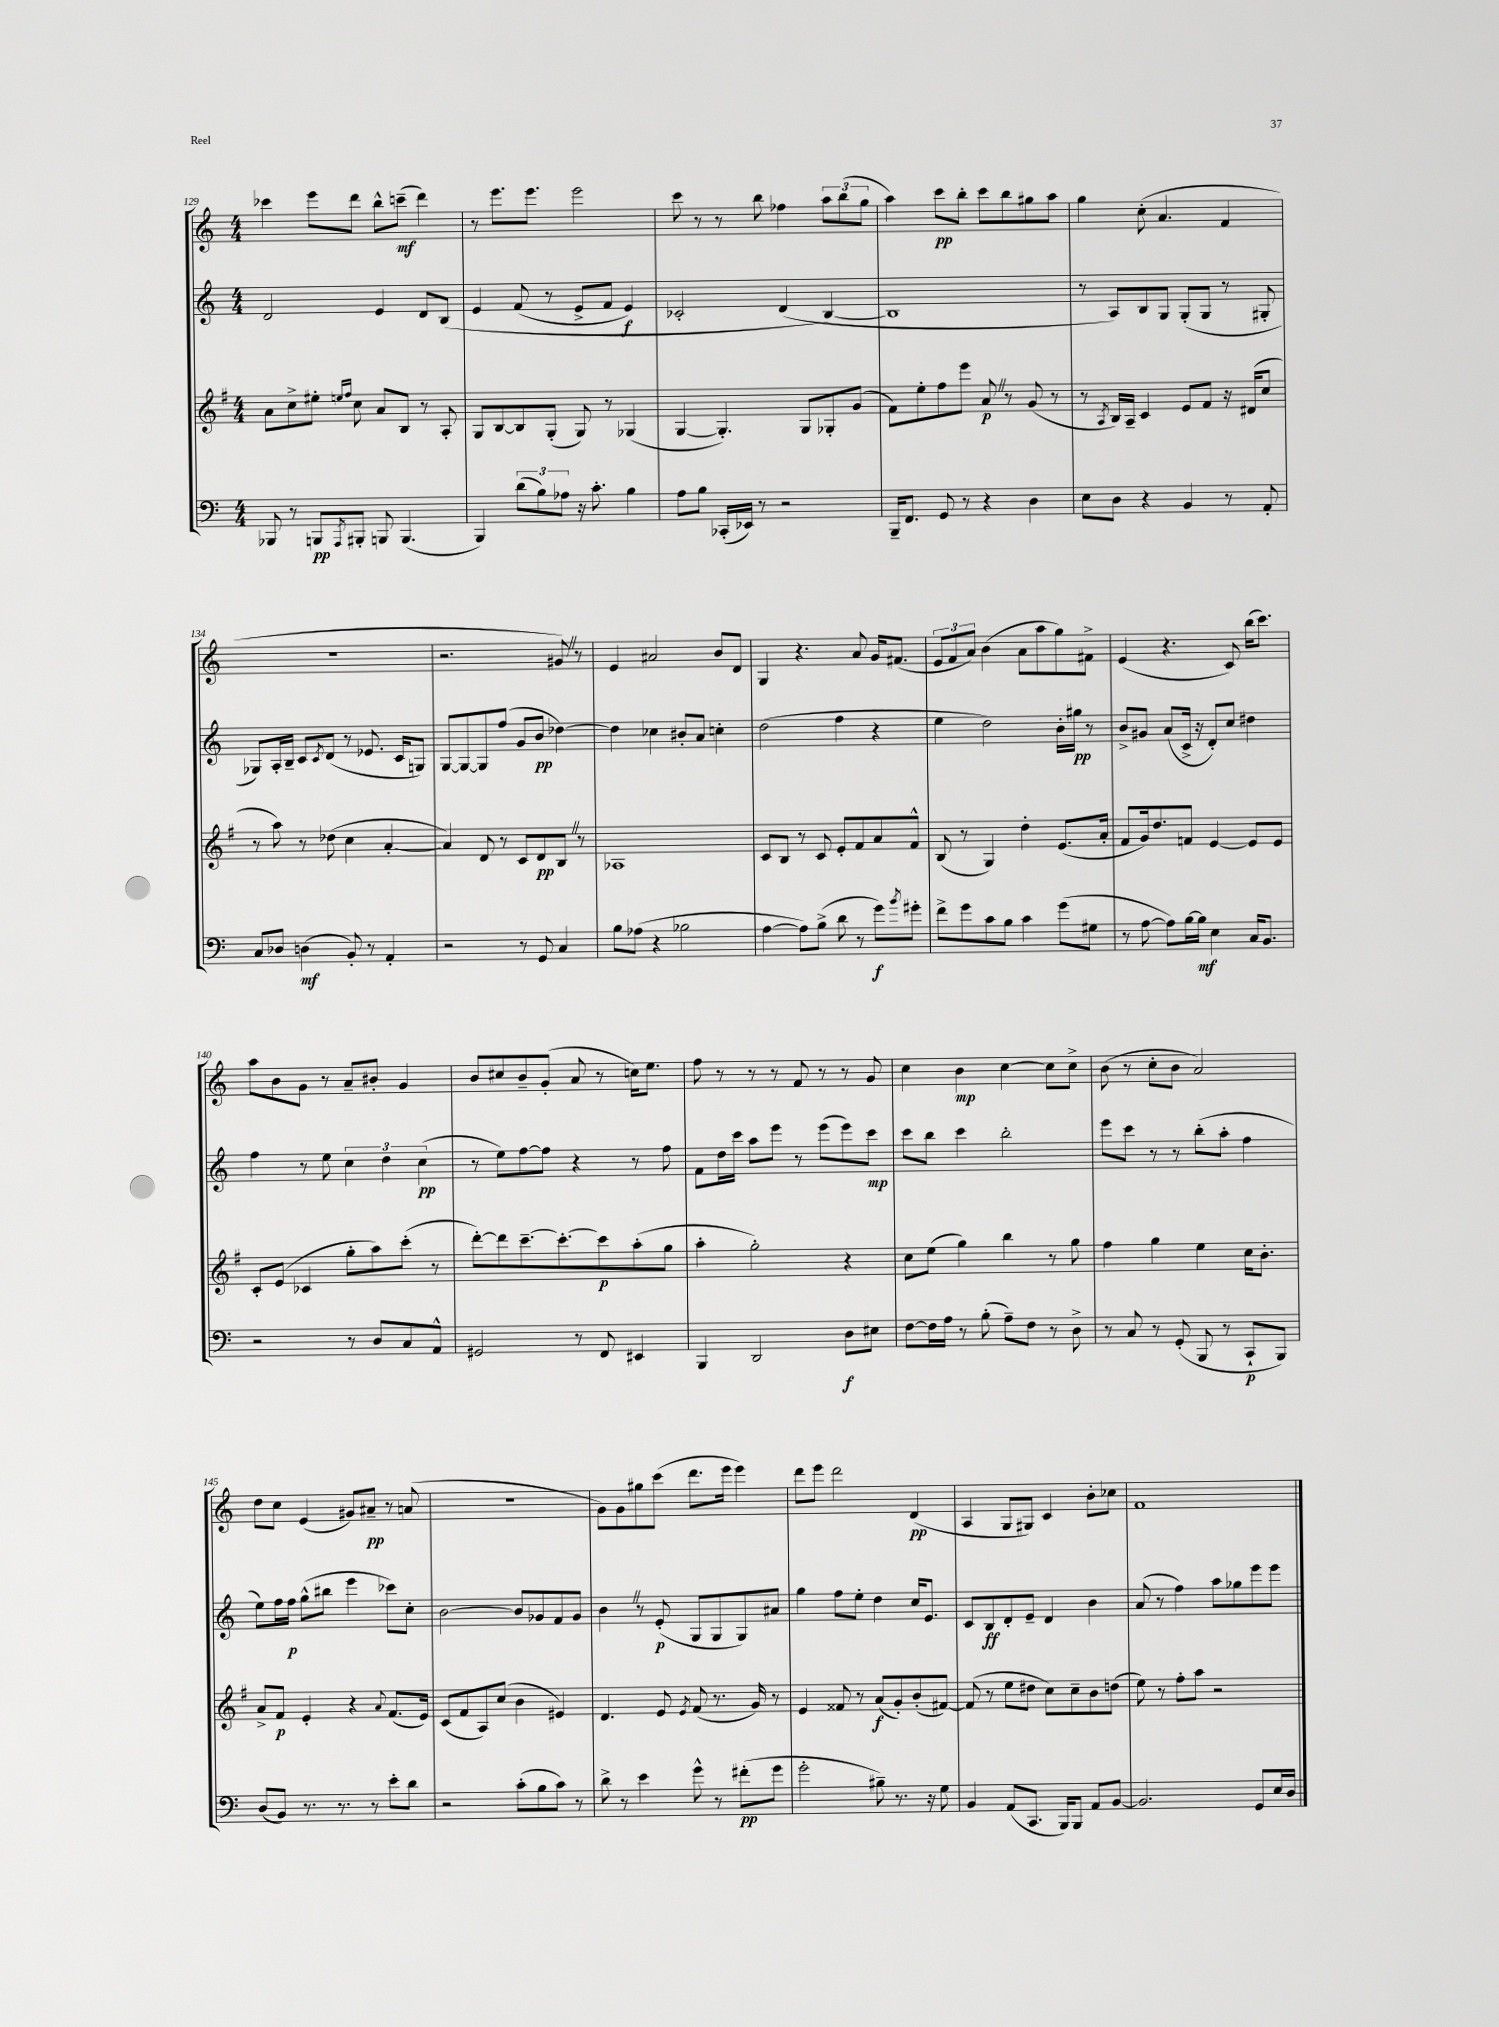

**kern	**dynam	**kern	**dynam	**kern	**dynam	**kern	**dynam
*part4	*part4	*part3	*part3	*part2	*part2	*part1	*part1
*staff4	*staff4	*staff3	*staff3	*staff2	*staff2	*staff1	*staff1
*clefF4	*	*clefG2	*	*clefG2	*	*clefG2	*
*k[]	*	*k[f#]	*	*k[]	*	*k[]	*
*M4/4	*	*M4/4	*	*M4/4	*	*M4/4	*
=129	=129	=129	=129	=129	=129	=129	=129
8BBB-X/	.	8a\L	.	2d/	.	4ccc-X\	.
8r	.	8cc^\	.	.	.	.	.
8BBBn/L	pp	8ee#X'\J	.	.	.	8eee\L	.
.	.	16qqeen/LL	.	.	.	.	.
8qAAA/	.	16qqff#/JJ	.	.	.	.	.
8BBB#X'/J	.	8cc\	.	.	.	8ddd\J	.
8BBBn/	.	8a/L	.	4e/	.	8bb^^\L	.
(4.BBB/	.	8B/J	.	.	.	(8cccn~\J	mf
.	.	8r	.	8d/L	.	4ddd\)	.
.	.	8A'/	.	(8B/J	.	.	.
=130	=130	=130	=130	=130	=130	=130	=130
4BBB/)	.	8G/L	.	4e/	.	8r	.
.	.	[8B/	.	.	.	8.eee\L	.
(12d\L	.	8B/]	.	(8f/	.	.	.
.	.	.	.	.	.	8.eee\J	.
12B\)	.	.	.	.	.	.	.
.	.	(8G'/J	.	8r	.	.	.
12A-X\J	.	.	.	.	.	.	.
16r	.	8G/)	.	8e^/L	.	2eee\	.
8.c'\	.	.	.	.	.	.	.
.	.	8r	.	8f/J	.	.	.
4B\	.	(4G-X/	.	4e/)	f	.	.
=131	=131	=131	=131	=131	=131	=131	=131
8A\L	.	[4G/	.	2c-X'/	.	8ccc\	.
8B\J	.	.	.	.	.	8r	.
(16CC-X'/LL	.	4.G'/])	.	.	.	8r	.
16EE-X/JJ)	.	.	.	.	.	.	.
8r	.	.	.	.	.	8bb\	.
2r	.	.	.	(4d/	.	4ff-X\	.
.	.	8G/L	.	.	.	.	.
.	.	8G-X'/	.	[4B/)	.	12aa\L	.
.	.	.	.	.	.	(12bb\	.
.	.	(8g/J	.	.	.	.	.
.	.	.	.	.	.	12gg\J	.
=132	=132	=132	=132	=132	=132	=132	=132
16BBB~/KL	.	8f#\L)	.	1B]	.	4aa\)	.
8.FF/J	.	.	.	.	.	.	.
.	.	8ee'\	.	.	.	.	.
8GG/	.	8ff#\	.	.	.	8ccc\L	pp
8r	.	8eee\J	.	.	.	8bb'\J	.
4r	.	8aZ/	p	.	.	8ccc\L	.
.	.	8r	.	.	.	8bb\	.
4D\	.	(8g/	.	.	.	8gg#X\	.
.	.	8r	.	.	.	8aa\J	.
=133	=133	=133	=133	=133	=133	=133	=133
8E\L	.	8r	.	8r	.	4gg\	.
.	.	8qA/	.	.	.	.	.
8D\J	.	16B/LL)	.	8A/L)	.	.	.
.	.	16A~/JJ	.	.	.	.	.
4r	.	4c/	.	8B/	.	(8cc'\	.
.	.	.	.	8G/J	.	4.a/	.
4BB/	.	8e/L	.	(8G'/L	.	.	.
.	.	8f#/J	.	8G/J	.	.	.
8r	.	16r	.	8r	.	4f/	.
.	.	(16d#X/KL	.	.	.	.	.
8AA'/	.	8cc/J	.	8G#X'/	.	.	.
!!LO:LB:g=z
=134	=134	=134	=134	=134	=134	=134	=134
8C/L	.	8r	.	8G-X/L)	.	1r	.
8D-X/J	.	8aa\)	.	16A'/L	.	.	.
.	.	.	.	16B~/JJ	.	.	.
(4Dn\	mf	8r	.	8c/L	.	.	.
.	.	.	.	8qc/	.	.	.
.	.	(8dd-X\	.	(8d/J	.	.	.
8BB'/)	.	4cc\	.	8r	.	.	.
8r	.	.	.	8.e-X/	.	.	.
4AA'/	.	[4a'/	.	.	.	.	.
.	.	.	.	16c/KL	.	.	.
.	.	.	.	8Gn/J)	.	.	.
=135	=135	=135	=135	=135	=135	=135	=135
2r	.	4a/])	.	[8G/L	.	2.r	.
.	.	.	.	8G/_	.	.	.
.	.	8d/	.	8G/]	.	.	.
.	.	8r	.	(8ff/J	.	.	.
8r	.	8c/L	.	8g/L	.	.	.
8GG/	.	8d/	pp	8b/J	pp	.	.
4C/	.	8BZ/J	.	[4dd-X\)	.	8g#XZ/)	.
.	.	8r	.	.	.	8r	.
=136	=136	=136	=136	=136	=136	=136	=136
8B\L	.	1A-X	.	4dd-\]	.	4e/	.
(8A-X\J	.	.	.	.	.	.	.
4r	.	.	.	4cc-X\	.	2a#X/	.
2B-X\	.	.	.	8b#X'/L	.	.	.
.	.	.	.	8a/J	.	.	.
.	.	.	.	4ccn'\	.	8b/L	.
.	.	.	.	.	.	8d/J	.
=137	=137	=137	=137	=137	=137	=137	=137
[4A\	.	8c/L	.	(2dd\	.	4G/	.
.	.	8B/J	.	.	.	.	.
8A\L])	.	8r	.	.	.	4.r	.
(8B^\J	.	8c/	.	.	.	.	.
8d\	.	8e'/L	.	4ff\	.	.	.
8r	.	8f#/	.	.	.	8a/	.
8g\L)	f	8a/	.	4r	.	16g/KL	.
.	.	.	.	.	.	(8.f#X/J	.
8qb/	.	.	.	.	.	.	.
8g#X'\J	.	8f#^^/J	.	.	.	.	.
=138	=138	=138	=138	=138	=138	=138	=138
8f^\L	.	(8B/	.	4ee\	.	12e/L	.
.	.	.	.	.	.	12f/	.
8g\	.	8r	.	.	.	.	.
.	.	.	.	.	.	12a/J)	.
8c\	.	4G/)	.	2dd\)	.	(4b\	.
8B\J	.	.	.	.	.	.	.
4c\	.	4dd'\	.	.	.	8a\L	.
.	.	.	.	.	.	8aa\	.
(8g\L	.	(8.e/L	.	16b'\LL	.	8gg\)	.
.	.	.	.	16gg#X\JJ	pp	.	.
8G#X\J	.	.	.	8r	.	8f#X^\J	.
.	.	16a'/Jk	.	.	.	.	.
=139	=139	=139	=139	=139	=139	=139	=139
8r	.	8f#/L	.	8b^/L	.	(4e/	.
[8A\	.	16g/k)	.	8g#X/J	.	.	.
.	.	8.dd/	.	.	.	.	.
8A\L])	.	.	.	(8a/L	.	4.r	.
[16B\L	.	8fn/J	.	16c^/Jk	.	.	.
16B\JJ]	mf	.	.	16r	.	.	.
4E\	.	[4e/	.	8d'/L)	.	.	.
.	.	.	.	8cc/J	.	8c/)	.
16C/KL	.	8e/L]	.	4dd#X\	.	(16bb\KL	.
8.BB/J	.	.	.	.	.	8.ccc\J)	.
.	.	8e/J	.	.	.	.	.
!!LO:LB:g=z
=140	=140	=140	=140	=140	=140	=140	=140
2r	.	8c'/L	.	4ff\	.	8aa\L	.
.	.	(8e/J	.	.	.	8b\	.
.	.	4c-X/	.	8r	.	8g\J	.
.	.	.	.	8ee\	.	8r	.
8r	.	8gg'\L	.	6cc\	.	8a~/L	.
8D/L	.	8aa\)	.	.	.	8b#X'/J	.
.	.	.	.	6dd\	.	.	.
8C/	.	(8ccc'\J	.	.	.	4g/	.
.	.	.	.	(6cc\	pp	.	.
8AA^^/J	.	8r	.	.	.	.	.
=141	=141	=141	=141	=141	=141	=141	=141
2GG#X/	.	[8ddd'\L)	.	8r	.	8b/L	.
.	.	8ddd\]	.	8ee\L)	.	8cc#X/	.
.	.	[8.ccc~\	.	[8ff\	.	8b~/	.
.	.	.	.	8ff\J]	.	(8g'/J	.
.	.	8.ccc'\_	.	.	.	.	.
8r	.	.	.	4r	.	8a/	.
8FF/	.	8ccc\]	p	.	.	8r	.
4EE#X/	.	(8aa'\	.	8r	.	16ccn\KL)	.
.	.	.	.	.	.	8.ee\J	.
.	.	8gg\J	.	8ff\	.	.	.
=142	=142	=142	=142	=142	=142	=142	=142
4BBB/	.	4aa'\	.	8f\L	.	8ff\	.
.	.	.	.	16dd\L	.	8r	.
.	.	.	.	16ccc\JJ	.	.	.
2DD/	.	2gg'\)	.	8aa\L	.	8r	.
.	.	.	.	8eee\J	.	8r	.
.	.	.	.	8r	.	8f/	.
.	.	.	.	(8eee\L	.	8r	.
8D\L	f	4r	.	8eee\)	.	8r	.
8E#X\J	.	.	.	8ccc\J	mp	8g/	.
=143	=143	=143	=143	=143	=143	=143	=143
[8F\L	.	8cc\L	.	8ccc\L	.	4cc\	.
16F\L]	.	(8ee\J	.	8bb\J	.	.	.
16A\JJ	.	.	.	.	.	.	.
8r	.	4gg\)	.	4ccc\	.	4b\	mp
(8B'\	.	.	.	.	.	.	.
8A~\L)	.	4bb\	.	2bb'\	.	[4cc\	.
8F\J	.	.	.	.	.	.	.
8r	.	8r	.	.	.	8cc\L]	.
8D^\	.	8gg\	.	.	.	8cc^\J	.
=144	=144	=144	=144	=144	=144	=144	=144
8r	.	4ff#\	.	8eee\L	.	(8b\	.
8C/	.	.	.	8ccc\J	.	8r	.
8r	.	4gg\	.	8r	.	8cc'\L	.
(8GG'/	.	.	.	8r	.	8b\J	.
8BBB/	.	4ee\	.	(8bb'\L	.	2a/)	.
8r	.	.	.	8aa'\J	.	.	.
8CC`/L	p	16cc\KL	.	4ff\	.	.	.
.	.	8.b'\J	.	.	.	.	.
8BBB/J)	.	.	.	.	.	.	.
!!LO:LB:g=z
=145	=145	=145	=145	=145	=145	=145	=145
(8D/L	.	8a^/L	.	8ee\L)	.	8dd\L	.
8BB/J)	.	8f#/J	p	16ff\L	.	8cc\J	.
.	.	.	.	16ff\JJ	p	.	.
8.r	.	4e'/	.	(8gg^^\L	.	(4e/	.
.	.	.	.	8bb#X\J	.	.	.
8.r	.	.	.	.	.	.	.
.	.	4r	.	4eee\	.	8g#X/L)	.
8r	.	.	.	.	.	8a#X~/J	pp
.	.	8qqa/	.	.	.	.	.
8e'\L	.	(8.f#/L	.	8ccc-X\L)	.	8r	.
8d\J	.	.	.	8cc'\J	.	(8an/	.
.	.	16e/Jk)	.	.	.	.	.
=146	=146	=146	=146	=146	=146	=146	=146
2r	.	(8c/L	.	[2b\	.	1r	.
.	.	8f#/	.	.	.	.	.
.	.	8A/)	.	.	.	.	.
.	.	(8cc/J	.	.	.	.	.
(8c'\L	.	4b\	.	8b/L]	.	.	.
8B\	.	.	.	8g-X/	.	.	.
8c\J)	.	4e#X/)	.	8f/	.	.	.
8r	.	.	.	8g-/J	.	.	.
=147	=147	=147	=147	=147	=147	=147	=147
8d^\	.	4.d/	.	4bZ\	.	8g\L)	.
8r	.	.	.	.	.	8g\	.
4e\	.	.	.	8r	.	8gg#X\	.
.	.	8e/	.	(8e'/	p	(8ccc\J	.
.	.	8qe/	.	.	.	.	.
8g^^\	.	(8f#/	.	8G/L	.	8.ddd\L	.
8r	.	8.r	.	8G/	.	.	.
.	.	.	.	.	.	16eee\Jk	.
(8f#X'\L	pp	.	.	8G/)	.	4eee\)	.
.	.	16g/)	.	.	.	.	.
8g\J	.	8r	.	8a#X/J	.	.	.
=148	=148	=148	=148	=148	=148	=148	=148
2g'\	.	4e/	.	4gg\	.	8ddd\L	.
.	.	.	.	.	.	8eee\J	.
.	.	8f##X/	.	8ff\L	.	2ddd\	.
.	.	8r	.	8ee'\J	.	.	.
8B#X~\)	.	(8a/L	f	4dd\	.	.	.
8.r	.	8g'/)	.	.	.	.	.
.	.	(8b'/	.	16cc/KL	.	(4d/	pp
16r	.	.	.	8.e/J	.	.	.
8G\	.	[8f#X/J)	.	.	.	.	.
=149	=149	=149	=149	=149	=149	=149	=149
4BB/	.	(8f#/]	.	8c/L	.	4A/	.
.	.	8r	.	8B/	ff	.	.
(8AA/L	.	8ee\L	.	8d'/	.	8G/L	.
8.CC/J	.	8dd#X\J	.	8e~/J	.	8G#X/J)	.
.	.	8cc\L)	.	4d/	.	4c/	.
16BBB/KL)	.	.	.	.	.	.	.
8BBB/J	.	8cc~\	.	.	.	.	.
8AA/L	.	8b\	.	4b\	.	8b'\L	.
[8BB/J	.	(8ddn\J	.	.	.	8cc-X\J	.
=150	=150	=150	=150	=150	=150	=150	=150
2.BB/]	.	8ee\)	.	(8a/	.	1f	.
.	.	8r	.	8r	.	.	.
.	.	8ff#'\L	.	4ff\)	.	.	.
.	.	8aa\J	.	.	.	.	.
.	.	2r	.	8aa\L	.	.	.
.	.	.	.	8gg-X\	.	.	.
8GG/L	.	.	.	8eee\	.	.	.
16E/L	.	.	.	8eee\J	.	.	.
16D/JJ	.	.	.	.	.	.	.
==	==	==	==	==	==	==	==
*-	*-	*-	*-	*-	*-	*-	*-
